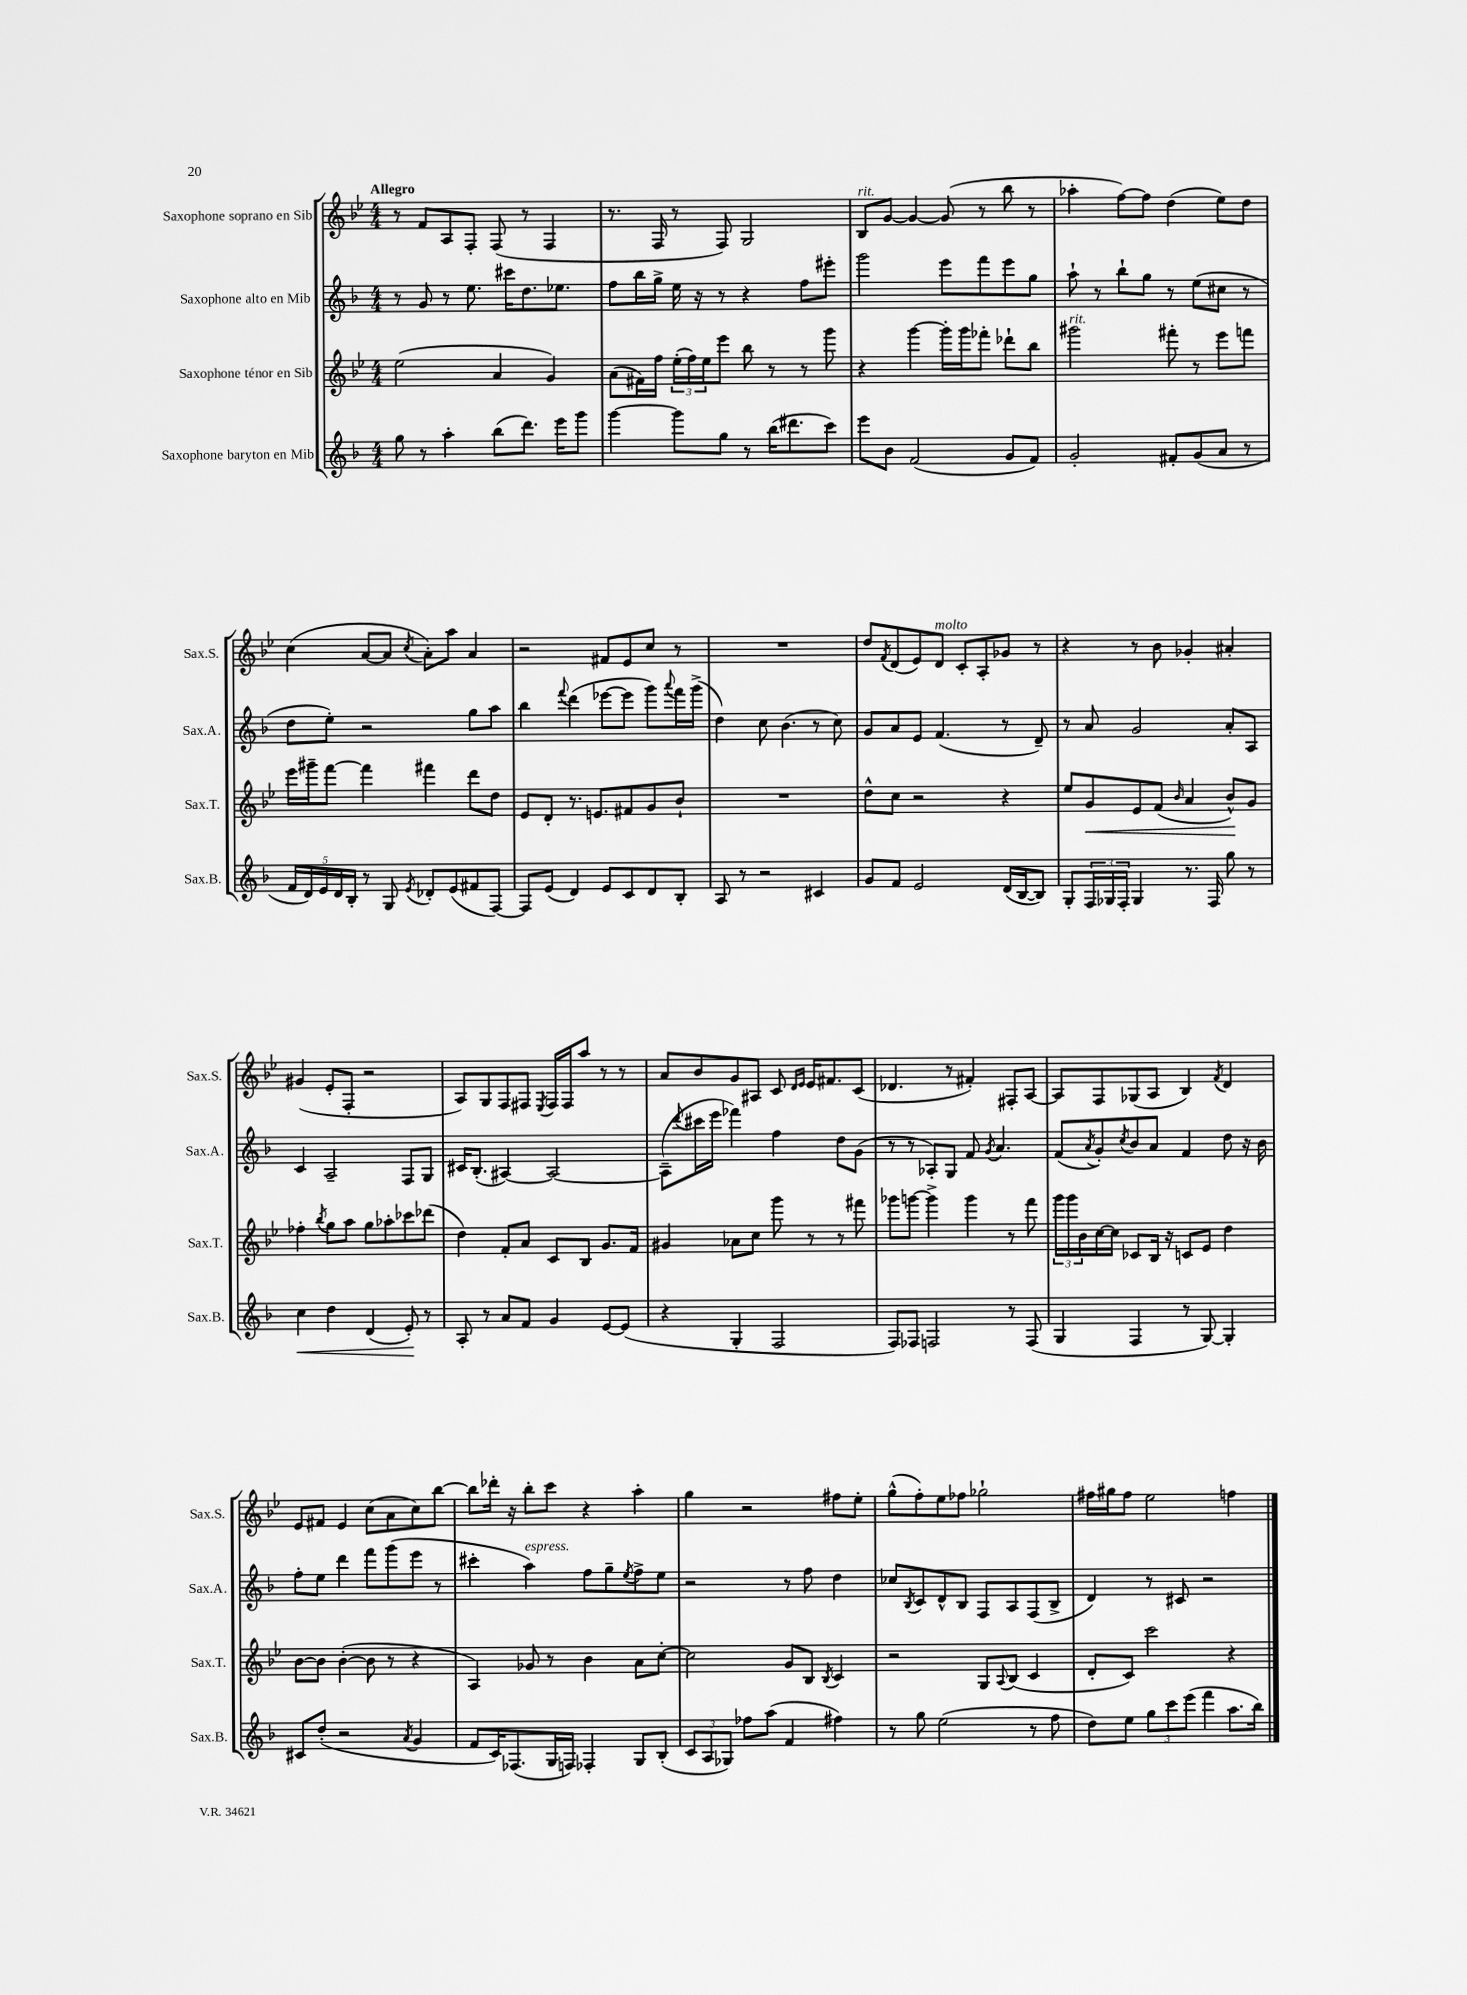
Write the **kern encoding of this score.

**kern	**dynam	**kern	**dynam	**kern	**kern
*part4	*part4	*part3	*part3	*part2	*part1
*staff4	*staff4	*staff3	*staff3	*staff2	*staff1
*I"Saxophone baryton en Mib	*	*I"Saxophone ténor en Sib	*	*I"Saxophone alto en Mib	*I"Saxophone soprano en Sib
*I'Sax.B.	*	*I'Sax.T.	*	*I'Sax.A.	*I'Sax.S.
*clefG2	*	*clefG2	*	*clefG2	*clefG2
*k[b-]	*	*k[b-e-]	*	*k[b-]	*k[b-e-]
*M4/4	*	*M4/4	*	*M4/4	*M4/4
=1	=1	=1	=1	=1	=1
!	!	!	!	!	!LO:TX:a:B:t=Allegro
8gg\	.	(2ee-\	.	8r	8r
8r	.	.	.	8g/	8f/L
4aa'\	.	.	.	8r	8A/
.	.	.	.	8.ee\	8F'/J
(8bb-\L	.	4a/	.	.	(8F/
.	.	.	.	16ccc#X\KL	.
8.ddd\J)	.	.	.	8.dd\	8r
.	.	4g/)	.	.	4F/
16eee\KL	.	.	.	8.ee-X\J	.
8ggg\J	.	.	.	.	.
=2	=2	=2	=2	=2	=2
[4ggg\	.	(8a\L	.	8ff\L	8.r
.	.	16f#X\L)	.	16bb-\L	.
.	.	16ff\JJ	.	16gg^\JJ	16F/
8ggg\L]	.	(24ee-'\LL	.	16ee\	8r
.	.	24ff\)	.	.	.
.	.	.	.	16r	.
.	.	24ee-\J	.	.	.
8gg\J	.	8eee-\J	.	8r	8F/)
8r	.	8bb-\	.	4r	2G/
(16bb-\KL	.	8r	.	.	.
8.ddd#X\	.	.	.	.	.
.	.	8r	.	8ff\L	.
8ccc\J)	.	8ggg\	.	8eee#X'\J	.
=3	=3	=3	=3	=3	=3
!	!	!	!	!	!LO:TX:a:i:t=rit.
8eee\L	.	4r	.	2ggg\	8B-/L
8b-\J	.	.	.	.	[8g/J
(2f/	.	[4ggg\	.	.	4g/_
.	.	16ggg'\LL]	.	8eee\L	(8g/]
.	.	16ggg\J	.	.	.
.	.	8fff-X'\J	.	8fff\	8r
8g/L	.	8ddd-X`\L	.	8eee\	8bb-\
8f/J)	.	8bb-\J	.	8gg\J	8r
=4	=4	=4	=4	=4	=4
!	!	!LO:TX:a:i:t=rit.	!	!	!
2g'/	.	2ggg#X\	.	8aa`\	4aa-X'\
.	.	.	.	8r	.
.	.	.	.	8bb-`\L	[8ff\L)
.	.	.	.	8gg\J	8ff\J]
8f#X'/L	.	8fff#X'\	.	8r	(4dd\
(8g/	.	8r	.	(8ee\L	.
8a/J	.	8eee-\L	.	8cc#X\J	8ee-\L)
8r	.	8fffn\J	.	8r	8dd\J
!!LO:LB:g=z
=5	=5	=5	=5	=5	=5
20f/LL	.	16eee-\LL	.	8dd\L	(4cc\
20d/)	.	.	.	.	.
.	.	16ggg#X~\J	.	.	.
20e/	.	.	.	.	.
.	.	[8fff\J	.	8ee'\J)	.
20d/	.	.	.	.	.
20B-'/JJ	.	.	.	.	.
8r	.	4fff\]	.	2r	[8a/L
8G/	.	.	.	.	8a/J]
8qe/	.	.	.	.	8qcc/
8d-X'/L	.	4fff#X\	.	.	8a'\L)
(8e/	.	.	.	.	8aa\J
8f#X/	.	8ddd\L	.	8gg\L	4a/
[8F/J)	.	8dd\J	.	8aa\J	.
=6	=6	=6	=6	=6	=6
8F/L]	.	8e-/L	.	4bb-\	2r
(8e/J	.	8d'/J	.	.	.
.	.	.	.	8qqfff/	.
4d/)	.	8.r	.	(4ddd\	.
.	.	8.en/L	.	.	.
8e/L	.	.	.	[8eee-X\L	8f#X/L
8c/	.	8f#X/	.	8eee-\J]	8e-/
8d/	.	8g/	.	8ggg\L)	8cc/J
.	.	.	.	8qqaaa/	.
8B-'/J	.	8b-`/J	.	16fff\L	8r
.	.	.	.	(16ggg^\JJ	.
=7	=7	=7	=7	=7	=7
8A/	.	1r	.	4dd\)	1r
8r	.	.	.	.	.
2r	.	.	.	8cc\	.
.	.	.	.	(4.b-\	.
4c#X/	.	.	.	8r	.
.	.	.	.	8cc\)	.
=8	=8	=8	=8	=8	=8
8g/L	.	8dd^^\L	.	8g/L	8dd/L
.	.	.	.	.	8qf/
8f/J	.	8cc\J	.	8a/	(8d/
2e/	.	2r	.	8e/J	8e-/)
!	!	!	!	!	!LO:TX:a:i:t=molto
.	.	.	.	(4.f/	8d/J
.	.	.	.	.	8c'/L
.	.	.	.	.	8A'/
(16d/LL	.	4r	.	8r	8g-X/J
[16B-/J	.	.	.	.	.
8B-/J])	.	.	.	8d~/)	8r
=9	=9	=9	=9	=9	=9
8G'/L	.	8ee-/L	.	8r	4r
!	!	!	!LO:HP:b	!	!
24F/L	.	8g/	<	8a/	.
24G-X/	.	.	.	.	.
24F'/JJ	.	.	.	.	.
4G-/	.	8e-/	.	2g/	8r
.	.	(8f/J	.	.	8b-\
.	.	16qqb-/	.	.	.
8.r	.	4a/	.	.	4g-X'/
16F/	.	.	.	.	.
8gg\	.	8b-^^/L)	.	8a'/L	4a#X'/
8r	.	8g/J	[	8A/J	.
!!LO:LB:g=z
=10	=10	=10	=10	=10	=10
!	!LO:HP:b	!	!	!	!
4cc\	<	4ff-X'\	.	4c/	(4g#X/
.	.	8qbb-/	.	.	.
4dd\	.	8gg\L	.	2A~/	8e-'/L
.	.	8aa\J	.	.	8F'/J
(4d/	.	8gg\L	.	.	2r
.	.	8aa-X'\	.	.	.
8e'/)	.	8ccc-X\	.	8F/L	.
8r	[	(8ddd-X\J	.	8G/J	.
=11	=11	=11	=11	=11	=11
8A'/	.	4dd\)	.	16c#X/KL	8A/L)
.	.	.	.	(8.B-'/J	.
8r	.	.	.	.	8G/
8a/L	.	8f'/L	.	[4A#X/)	8F/
8f/J	.	8a/J	.	.	8F#X/J
.	.	.	.	.	8qE-/
4g/	.	8c/L	.	2A#/_	16F#/LL
.	.	.	.	.	16F#/J
.	.	8B-/J	.	.	8aa/J
[8e/L	.	8.g/L	.	.	8r
(8e/J]	.	.	.	.	8r
.	.	16f/Jk	.	.	.
=12	=12	=12	=12	=12	=12
4r	.	4g#X/	.	(8A#~\L]	8a/L
.	.	.	.	8qqddd/	.
.	.	.	.	16ccc#X\L	8b-/
.	.	.	.	16eee\JJ	.
4G'/	.	8a-X\L	.	4fff-X\)	8g/
.	.	8cc\J	.	.	8A#X/J
2F/	.	8ggg\	.	4ff\	8c/
.	.	.	.	.	16qqd/LL
.	.	.	.	.	16qqe-/JJ
.	.	8r	.	.	16e-/KL
.	.	.	.	.	8.f#X/
.	.	8r	.	8dd\L	.
.	.	8fff#X\	.	(8g\J	(8c/J
=13	=13	=13	=13	=13	=13
8F/L)	.	8ggg-X\L	.	8r	4.d-X/
8F-X/J	.	[8gggn\J	.	8r	.
2Fn/	.	4ggg^\]	.	8A-X'/L)	.
.	.	.	.	8G/J	8r
.	.	4ggg\	.	8f/	4f#X'/)
.	.	.	.	8qg/	.
.	.	.	.	4.a/	.
8r	.	8r	.	.	8F#X'/L
(8F/	.	8fff\	.	.	[8A/J
=14	=14	=14	=14	=14	=14
4G/	.	24ggg\LL	.	(8f/L	8A/L]
.	.	24ggg\	.	.	.
.	.	24b-\	.	.	.
.	.	.	.	8qa/	.
.	.	[16cc\	.	8g'/)	8F/
.	.	16cc\JJ]	.	.	.
.	.	.	.	8qcc/	.
4F/	.	8c-X/L	.	8b-/	(8G-X/
.	.	16B-/Jk	.	8a/J	8A/J
.	.	16r	.	.	.
8r	.	8cn/L	.	4f/	4B-/)
[8G/)	.	8e-/J	.	.	.
.	.	.	.	.	8qf/
4G'/]	.	4dd\	.	8dd\	4d/
.	.	.	.	16r	.
.	.	.	.	16b-\	.
!!LO:LB:g=z
=15	=15	=15	=15	=15	=15
8c#X/L	.	[8b-\L	.	8ff'\L	8e-/L
(8dd'/J	.	8b-\J]	.	8ee\J	8f#X/J
2r	.	([4b-'\	.	4ddd\	4e-/
.	.	8b-\]	.	8fff\L	(8cc\L
.	.	8r	.	(8ggg\	8a\
8qa/	.	.	.	.	.
4g/	.	4r	.	8eee\J	8cc\)
.	.	.	.	8r	[8bb-\J
=16	=16	=16	=16	=16	=16
8f/L	.	4A/)	.	4ccc#X'\	8bb-\L]
16c/K)	.	.	.	.	16ddd-X'\Jk
(8.F-X/	.	.	.	.	16r
!	!	!	!	!LO:TX:a:i:t=espress.	!
.	.	8g-X/	.	4aa\)	8bb-'\L
16G/L	.	8r	.	.	8ccc\J
16Fn/JJ)	.	.	.	.	.
4F-X'/	.	4b-\	.	8ff\L	4r
.	.	.	.	8gg~\	.
.	.	.	.	8qee/	.
8G/L	.	8a\L	.	8ff^\	4aa'\
(8B-'/J	.	[8cc'\J	.	8ee\J	.
=17	=17	=17	=17	=17	=17
12c/L	.	2cc\]	.	2r	4gg\
12A/	.	.	.	.	.
12G-X/J)	.	.	.	.	.
8ff-X\L	.	.	.	.	2r
(8aa\J	.	.	.	.	.
4f/	.	8g/L	.	8r	.
.	.	8B-/J	.	8ff\	.
.	.	8qB-/	.	.	.
4ff#X\)	.	4c/	.	4dd\	8ff#X\L
.	.	.	.	.	8ee-'\J
=18	=18	=18	=18	=18	=18
8r	.	2r	.	8cc-X/L	(8gg^^\L
.	.	.	.	8qB-/	.
8gg\	.	.	.	8c/	8ff'\)
(2ee\	.	.	.	8d^^/	8ee-\
.	.	.	.	8B-/J	8ff-X\J
.	.	8G/L	.	8F/L	2gg-X`\
.	.	8qqA/	.	.	.
.	.	(8B-/J	.	8A/	.
8r	.	4c/	.	(8F/	.
8ff\	.	.	.	8B-^/J	.
=19	=19	=19	=19	=19	=19
8dd\L)	.	8d'/L	.	4d/)	16ff#X\LL
.	.	.	.	.	16gg#X\J
8ee\J	.	8c/J)	.	.	8ff#\J
12gg\L	.	2ccc\	.	8r	2ee-\
12ccc\	.	.	.	.	.
.	.	.	.	8c#X/	.
(12eee\J	.	.	.	.	.
4fff\	.	.	.	2r	.
8.aa\L	.	4r	.	.	4ffn\
16bb-\Jk)	.	.	.	.	.
==	==	==	==	==	==
*-	*-	*-	*-	*-	*-
